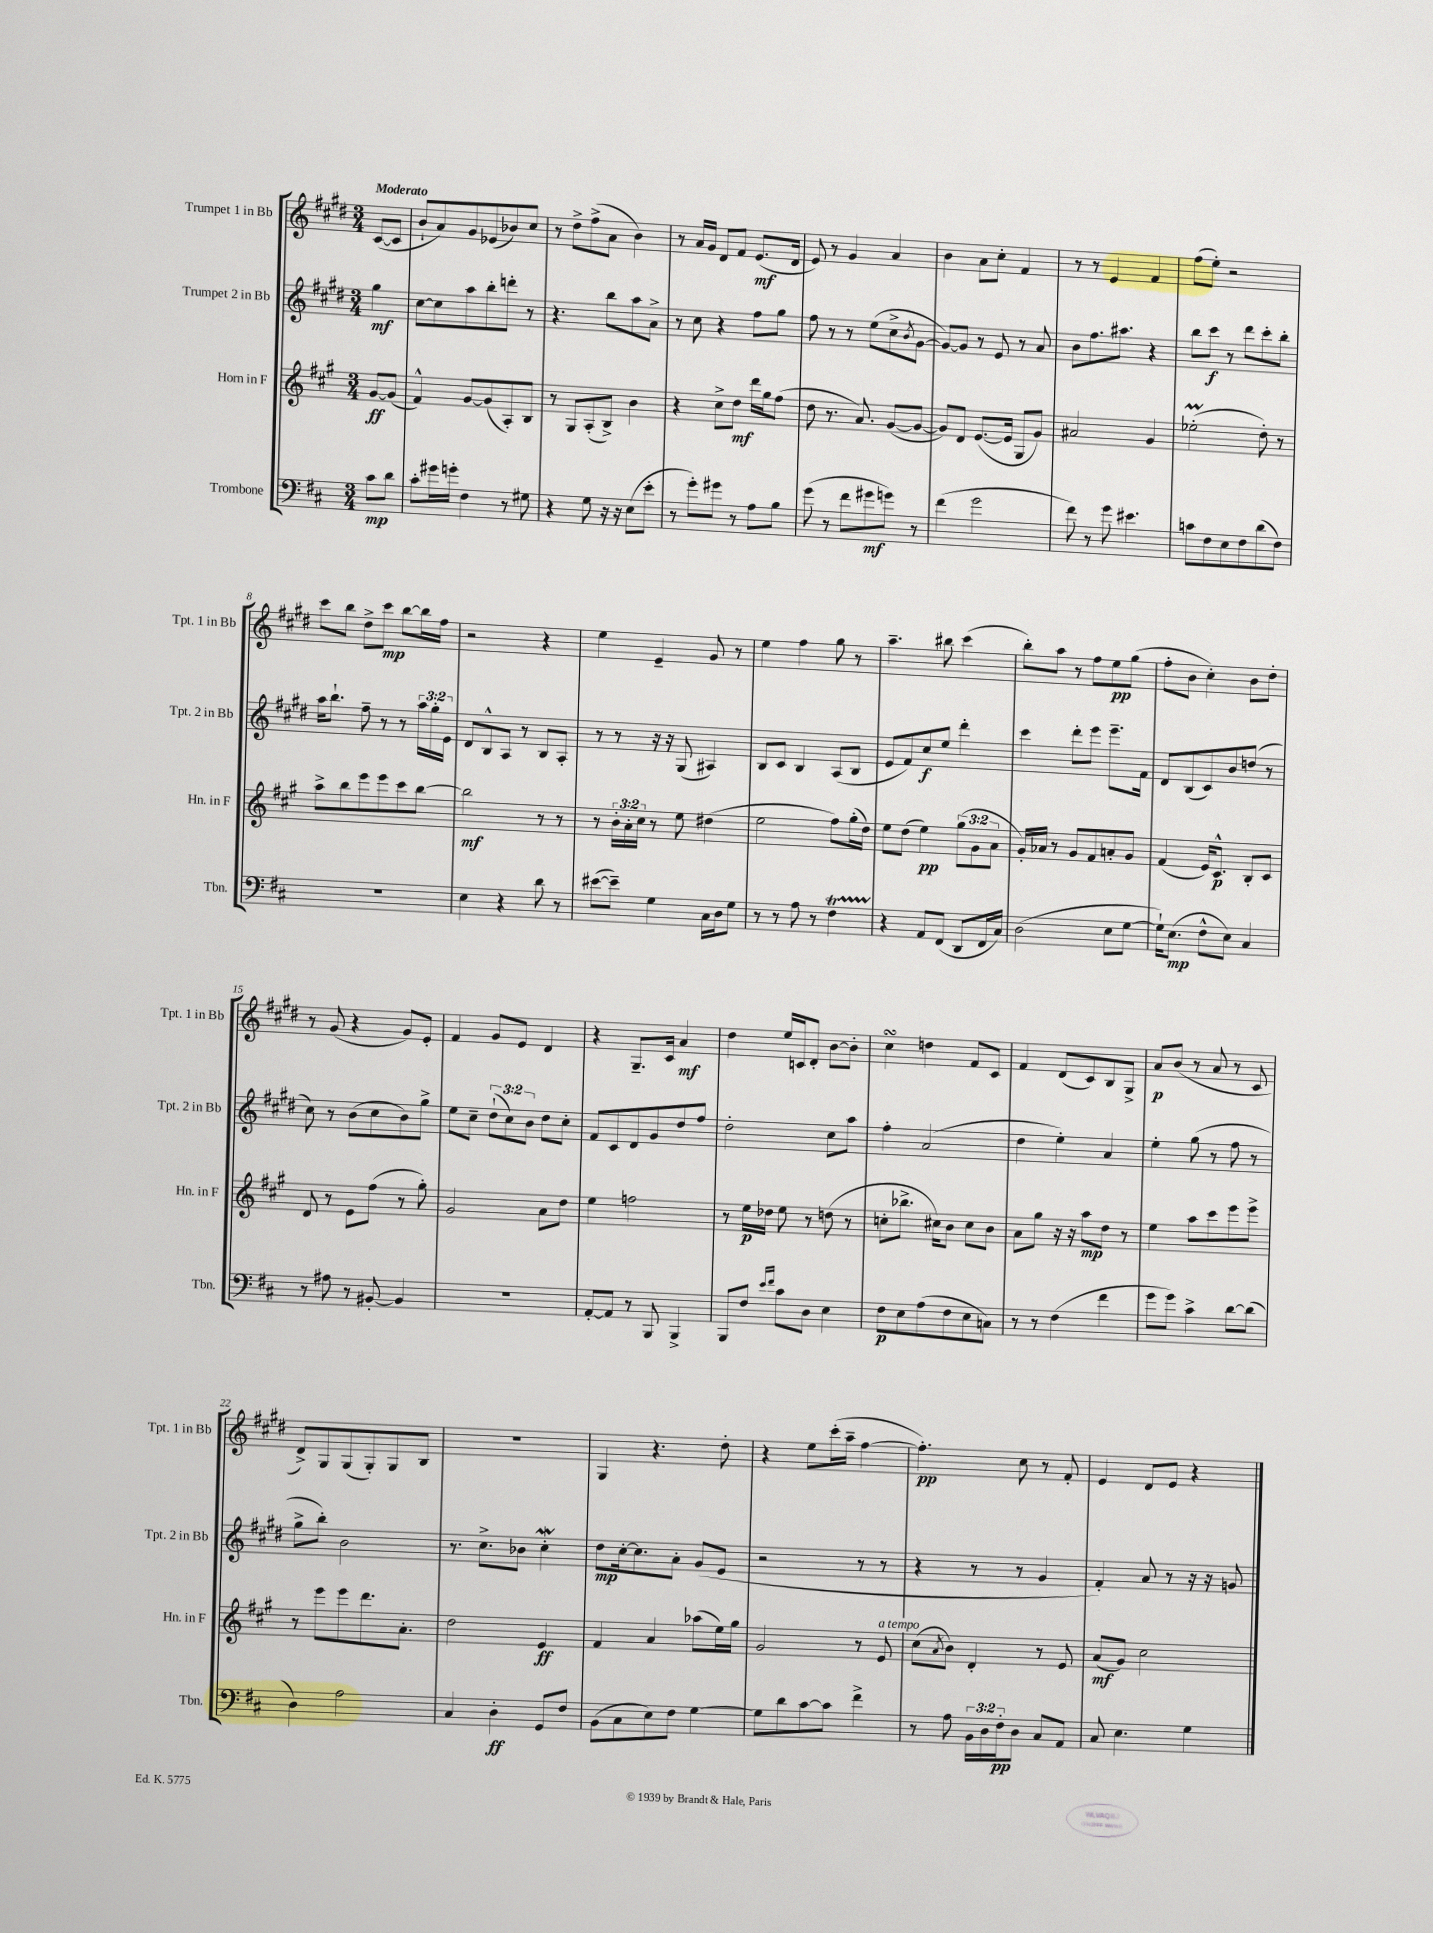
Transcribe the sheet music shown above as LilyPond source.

<<
\new StaffGroup <<
\new Staff = "s0" \with { instrumentName = "Trumpet 1 in Bb" shortInstrumentName = "Tpt. 1 in Bb" } {
    \clef treble \key e \major \numericTimeSignature \time 3/4 \partial 4 \tempo "Moderato"
    cis'8~( cis'8 |
    b'8-! a'8) gis'8 ees'8( bes'8) cis''8 |
    r8 dis''8-> fis''8->( a'8 b'4) |
    r8 a'16 gis'16 dis'8 fis'8 e'8.\mf( dis'16 |
    e'8) r8 gis'4 a'4 |
    b'4 a'8 cis''8-. fis'4 |
    r8 r8 e'4 fis'4 |
    fis''8( e''8-.) r2 |
    cis'''8 b''8 dis''8-> cis'''8\mp b''8~ b''16 fis''16 |
    r2 r4 |
    e''4 e'4-- gis'8 r8 |
    e''4 fis''4 gis''8 r8 |
    a''4.-- bis''8 cis'''4( |
    b''8-.) a''8 r8 fis''8 e''8\pp gis''8( |
    fis''8-. b'8 cis''4-.) b'8 dis''8-. |
    r8 gis'8( r4 gis'8) e'8-. |
    fis'4 gis'8 e'8 dis'4 |
    r4 gis8.-- cis'16 a'4\mf |
    dis''4 e''16 c'16 dis'8-. b'8~ b'8-. |
    cis''4\turn d''4 fis'8 cis'8 |
    fis'4 dis'8( cis'8) b8 gis8-> |
    a'8\p b'8( r8 a'8 r8 cis'8 |
    dis'8->) gis8 gis8( gis8-.) gis8 b8 |
    R2. |
    gis4 r4. dis''8-. |
    r4 e''8 cis'''16-.( a''16-- fis''4~ |
    fis''4.-.\pp) cis''8 r8 fis'8-. |
    e'4 dis'8 e'8 r4 \bar "|." |
}
\new Staff = "s1" \with { instrumentName = "Trumpet 2 in Bb" shortInstrumentName = "Tpt. 2 in Bb" } {
    \clef treble \key e \major \numericTimeSignature \time 3/4 \override Staff.TupletNumber.text = #tuplet-number::calc-fraction-text \partial 4
    gis''4\mf |
    cis''8~ cis''8 a''8 b''8-. d'''8-. r8 |
    r4. b''8 a''8 a'8-> |
    r8 cis''8 r4 fis''8 gis''8 |
    fis''8 r8 r8 e''8( cis''8-> \acciaccatura { b'8 } gis'8~ |
    gis'8~) gis'8 r8 e'8 r8 a'8 |
    b'8 fis''8. ais''8. r4 |
    b''8 cis'''8\f r8 dis'''8 cis'''8-. b''8-. |
    a''16 b''8.-! fis''8-- r8 r8 \tuplet 3/2 { a''16 gis''16-. e'16 } |
    dis'8 b8-^ a8 r8 b8 a8-. |
    r8 r8 r16 r16 gis8( ais4) |
    b8 cis'8 b4 a8( b8 |
    e'8 fis'8) cis''8\f e''8 dis'''4-. |
    cis'''4 dis'''8-. e'''8 e'''8.-- fis'16 |
    dis'8 b8( cis'8) b'8 d''8( r8 |
    cis''8) r8 b'8( cis''8 b'8) gis''8-> |
    e''8 cis''8-- \tuplet 3/2 { dis''8-!( cis''8) b'8 } dis''8 cis''8-. |
    fis'8 cis'8 dis'8 gis'8 dis''8 fis''8 |
    dis''2-. cis''8 a''8 |
    fis''4-. a'2( |
    dis''4 e''4-.) a'4 |
    e''4-. gis''8( r8 fis''8 r8 |
    gis''8-> b''8-.) b'2 |
    r8. cis''8.-> bes'8 cis''4-.\mordent |
    dis''8\mp cis''16~-. cis''8. a'8-. gis'8( e'8 |
    r2 r8 r8 |
    r4 r8 r8 gis'4 |
    fis'4-.) a'8 r8 r16 r16 g'8 \bar "|." |
}
\new Staff = "s2" \with { instrumentName = "Horn in F" shortInstrumentName = "Hn. in F" } {
    \clef treble \key a \major \numericTimeSignature \time 3/4 \override Staff.TupletNumber.text = #tuplet-number::calc-fraction-text \partial 4
    gis'8~\ff gis'8( |
    fis'4-^) gis'8~ gis'8( a8-.) b8 |
    r8 gis8 a8-.( b8->) b'4 |
    r4 cis''8-> d''8\mf d'''16 gis''16 fis''8( |
    d''8 r8. a'8.) gis'8~( gis'8~ |
    gis'8) d'8 e'8.~( e'16 gis8 gis'8) |
    ais'2 gis'4 |
    ees''2-.\prall( d''8-.) r8 |
    a''8-> b''8 e'''8 e'''8 cis'''8 b''8~ |
    b''2\mf r8 r8 |
    r8 \tuplet 3/2 { b'16-. a'16-. cis''16 } r8 e''8 dis''4( |
    e''2 fis''8) gis''16-.( d''16) |
    e''8 d''8( e''4\pp) \tuplet 3/2 { gis''8( gis'8 a'8 } |
    gis'16-.) aes'16 r8 gis'8 fis'8 a'8-. gis'8 |
    fis'4( e'16) cis'8.-^\p b8-. cis'8 |
    d'8 r8 e'8 fis''8( r8 gis''8-.) |
    gis'2 a'8 d''8 |
    e''4 f''2 |
    r8 e''16\p des''16 e''8 r8 d''8( r8 |
    c''8-. bes''8.-> cis''16) b'8 cis''8 b'8 |
    a'8 gis''8 r16 r16 a''8\mp d''8 r8 |
    e''4 a''8 cis'''8 e'''8 e'''8-> |
    r8 e'''8 e'''8 d'''8. a'8.-. |
    d''2 e'4\ff |
    fis'4 a'4 aes''8( e''16) gis''16 |
    gis'2 r8 e'8^\markup { \italic "a tempo" } |
    cis''8( \acciaccatura { a'8 } b'8) d'4-. r8 e'8 |
    a'8\mf( gis'8) cis''2 \bar "|." |
}
\new Staff = "s3" \with { instrumentName = "Trombone" shortInstrumentName = "Tbn." } {
    \clef bass \key d \major \numericTimeSignature \time 3/4 \override Staff.TupletNumber.text = #tuplet-number::calc-fraction-text \partial 4
    cis'8\mp d'8 |
    cis'8-. gis'16 g'16-. fis4 r8 gis8 |
    r4 g8 r16 r16 e8( e'8-. |
    r8 g'8-.) gis'8 r8 a8 b8 |
    g'8( r8 fis'8 gis'8\mf g'8) r8 |
    fis'4( g'2 |
    fis'8) r8 g'8 eis'4. |
    c'8 fis8 e8 fis8 d'8( fis8) |
    R2. |
    e4 r4 d'8 r8 |
    eis'8~( eis'8--) g4 cis16 d16 g8 |
    r8 r8 a8 r8 fis4\startTrillSpan |
    r4\stopTrillSpan a,8 fis,8( d,8 fis,16 cis16) |
    d2( e8 g8~ |
    g16-!) e8.\mp( fis8-^ e8) cis4 |
    r8 ais8 r8 bis,8~-. bis,4 |
    R2. |
    a,8~-. a,8 r8 b,,8 b,,4-> |
    b,,8 fis8 \grace { e'16 fis'16 } cis'8 d8 e4 |
    fis8\p e8 a8( fis8 e8 c8) |
    r8 r8 fis4( fis'4 |
    g'8 g'8) cis'4-> d'8~ d'8( |
    d4) a2 |
    cis4 d4-.\ff g,8 fis8 |
    b,8( cis8 e8) fis8 g4~ |
    g8 d'8 cis'8~ cis'8 fis'4-> |
    r8 a8 \tuplet 3/2 { b,16 d16 fis16-.\pp } d8 cis8 a,8 |
    cis8 e4. g4 \bar "|." |
}
>>
>>
